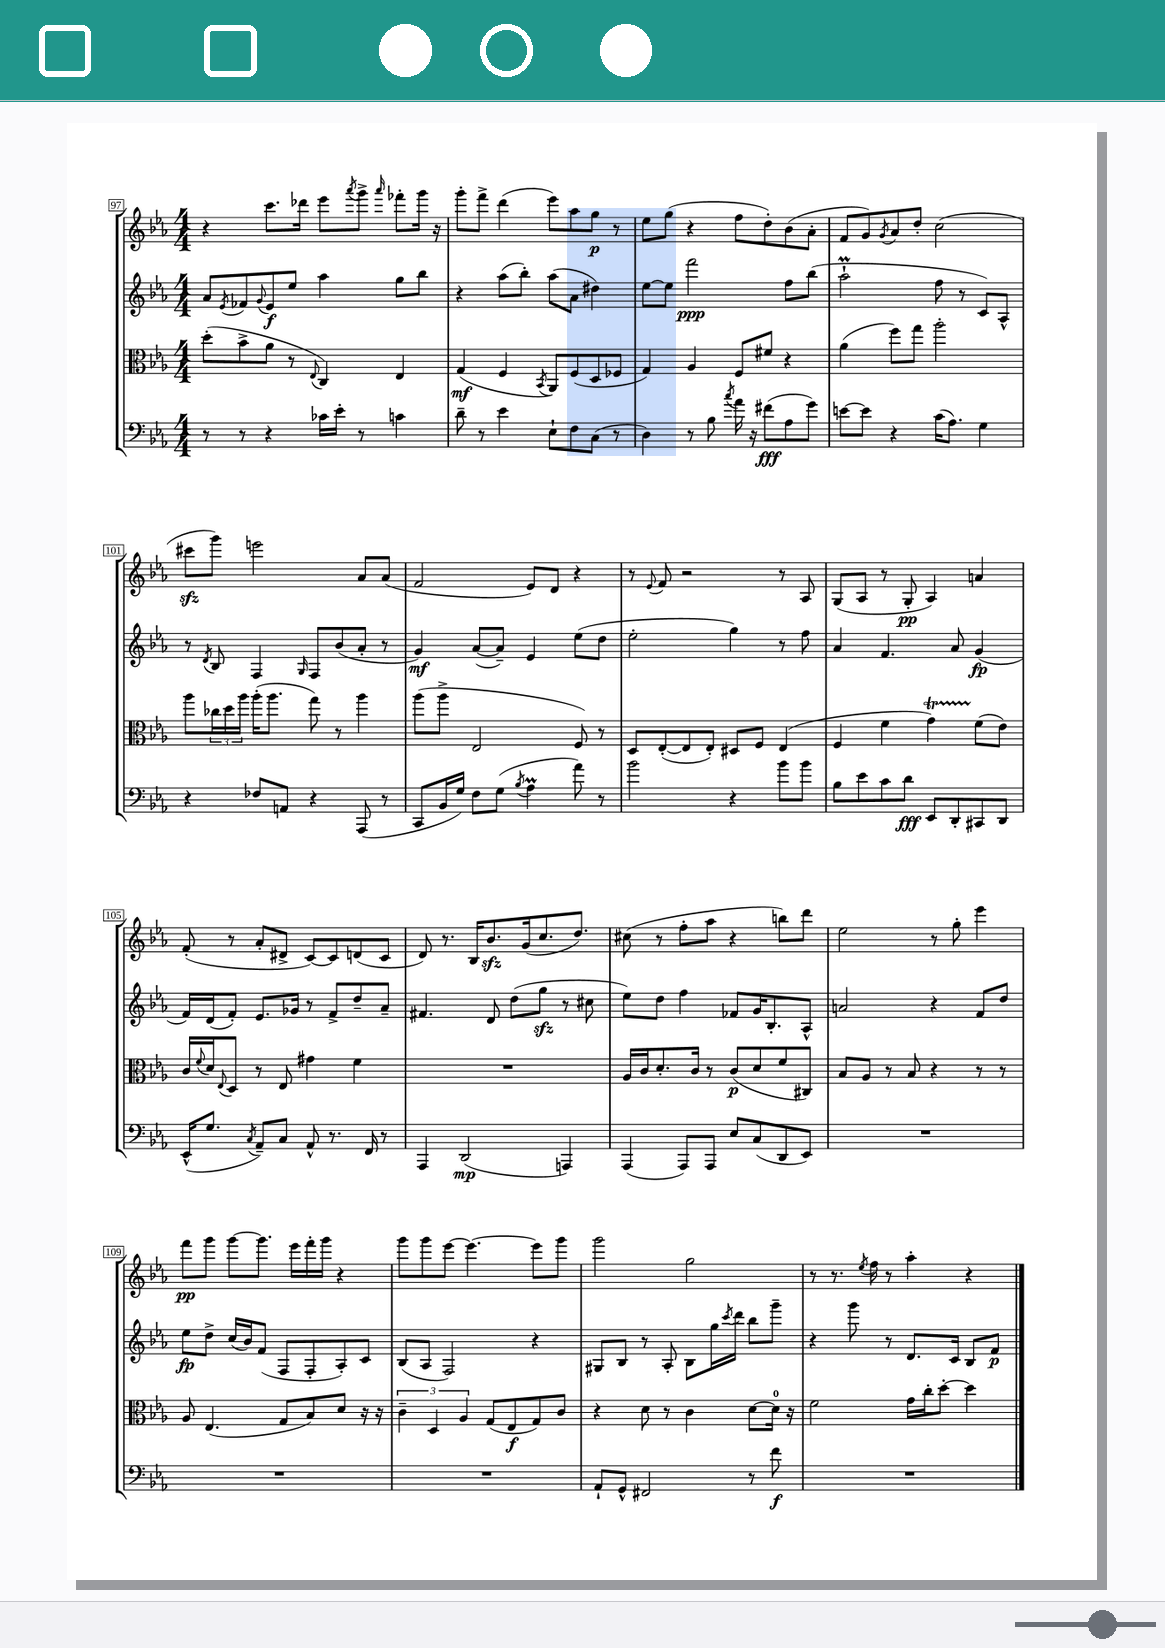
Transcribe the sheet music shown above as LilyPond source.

<<
\new StaffGroup <<
\new Staff = "s0" {
    \clef treble \key ees \major \numericTimeSignature \time 4/4
    r4 c'''8. des'''16 ees'''8 \acciaccatura { aes'''8 } g'''8-> \grace { aes'''16 } fes'''8-. g'''16 r16 |
    g'''8-. f'''8-> d'''4( ees'''8) aes''8 g''8\p r8 |
    ees''8 g''8( r4 f''8 d''8-.) bes'8( aes'8-. |
    f'8 g'8) \acciaccatura { g'8 } aes'8 d''8-. c''2( |
    cis'''8\sfz g'''8) e'''2 aes'8 aes'8( |
    f'2 ees'8) d'8 r4 |
    r8 \appoggiatura { ees'8 } f'8 r2 r8 aes8 |
    g8( aes8 r8 g8-.\pp aes4) a'4 |
    f'8-.( r8 aes'8-. dis'8-> c'8~) c'8 d'8( c'8 |
    d'8) r8. bes16 bes'8.\sfz g'16( c''8. d''8.) |
    cis''8( r8 f''8-. aes''8 r4 b''8) d'''8 |
    ees''2 r8 g''8-. ees'''4 |
    f'''8\pp g'''8 g'''8~ g'''8. ees'''16 f'''16-. g'''16 r4 |
    g'''8 g'''8 ees'''8~ ees'''4.~ ees'''8 g'''8 |
    g'''2 g''2 |
    r8 r8. \acciaccatura { ees''8 } f''16 r8 aes''4-. r4 \bar "|." |
}
\new Staff = "s1" {
    \clef treble \key ees \major \numericTimeSignature \time 4/4
    aes'8 \acciaccatura { ees'8 } fes'8 \appoggiatura { g'8 } ees'8\f ees''8 aes''4 g''8 bes''8 |
    r4 aes''8( bes''8-.) aes''8( aes'8 dis''4) |
    ees''8~ ees''8 f'''2\ppp f''8 bes''8( |
    aes''2-!\prall f''8 r8 c'8) aes8-^ |
    r8 \acciaccatura { d'8 } bes8 f4 \grace { g16 } f8 bes'8( aes'8-. r8 |
    g'4\mf) aes'8~( aes'8--) ees'4 ees''8( d''8 |
    ees''2-. g''4) r8 f''8 |
    aes'4 f'4. aes'8 g'4\fp( |
    f'16) d'16( f'8-.) ees'8. ges'16 r8 f'8-> d''8-- aes'8-- |
    fis'4. d'8 d''8( g''8\sfz r8 cis''8 |
    ees''8) d''8 f''4 fes'8 g'16 bes8.-. aes8-^ |
    a'2 r4 f'8 d''8 |
    ees''8\fp d''8-> c''16( bes'16) f'8( f8 f8-. aes8-.) c'8 |
    bes8( aes8 f2) r4 |
    gis8 bes8 r8 aes8-. bes8 g''16 \acciaccatura { c'''8 } d'''16 bes''8 g'''8-- |
    r4 g'''8 r8 d'8. c'16 bes8 f'8\p \bar "|." |
}
\new Staff = "s2" {
    \clef alto \key ees \major \numericTimeSignature \time 4/4
    d''8-.( bes'8-> aes'8 r8 \appoggiatura { ees8 } c4) ees4 |
    g4\mf( f4 \acciaccatura { bes,8 } aes,8) f8( d8 fes8 |
    g4) aes4 f8 fis'8 r4 |
    aes'4( f''8) g''8 aes''2-. |
    aes''8 \tuplet 3/2 { ces''16 d''16 aes''16 } aes''16-.( aes''8. g''8) r8 aes''4 |
    aes''8( aes''8-> ees2 f8) r8 |
    d8 ees8~-.( ees8 ees8-.) dis8 f8 ees4( |
    f4 f'4 g'4\startTrillSpan) f'8\stopTrillSpan( ees'8) |
    c'16 \appoggiatura { f'8 } d'16 \appoggiatura { ees8 } d8 r8 ees8 gis'4 f'4 |
    R1 |
    aes16 c'16 d'8.-. c'16 r8 c'8\p( d'8 f'8 cis8) |
    bes8 aes8 r8 bes8 r4 r8 r8 |
    aes8 ees4.( g8 bes8) d'8 r16 r16 |
    \tuplet 3/2 { c'4-- d4 aes4 } g8( ees8\f g8) c'8 |
    r4 d'8 r8 c'4 d'8~ d'16-0 r16 |
    f'2 g'16 c''16-. d''8~-. d''4 \bar "|." |
}
\new Staff = "s3" {
    \clef bass \key ees \major \numericTimeSignature \time 4/4
    r8 r8 r4 ces'16 ees'16-. r8 c'4 |
    d'8-- r8 ees'4 ees8-! f8 c8( r8 |
    d4) r8 bes8 \acciaccatura { c''8 } aes'16 r16 fis'8\fff( aes8 g'8) |
    e'8~ e'8 r4 c'16( aes8.) g4 |
    r4 fes8 a,8 r4 aes,,8( r8 |
    c,8 bes,16 g16) f8 g8( \acciaccatura { bes8 } aes4\prall aes'8) r8 |
    bes'2 r4 bes'8 bes'8 |
    bes8 ees'8 c'8 d'8\fff ees,8 d,8-. cis,8 d,8 |
    ees,16-^( g8. \acciaccatura { c8 } aes,8--) c8 aes,8-^ r8. f,16 r8 |
    aes,,4 d,2\mp( a,,4) |
    aes,,4( aes,,8) aes,,8 ees8 c8( d,8 ees,8) |
    R1 |
    R1 |
    R1 |
    aes,8-! g,8-^ fis,2 r8 f'8\f |
    R1 \bar "|." |
}
>>
>>
\layout { \context { \Score currentBarNumber = #97 \override BarNumber.stencil = #(make-stencil-boxer 0.1 0.3 ly:text-interface::print) } }
